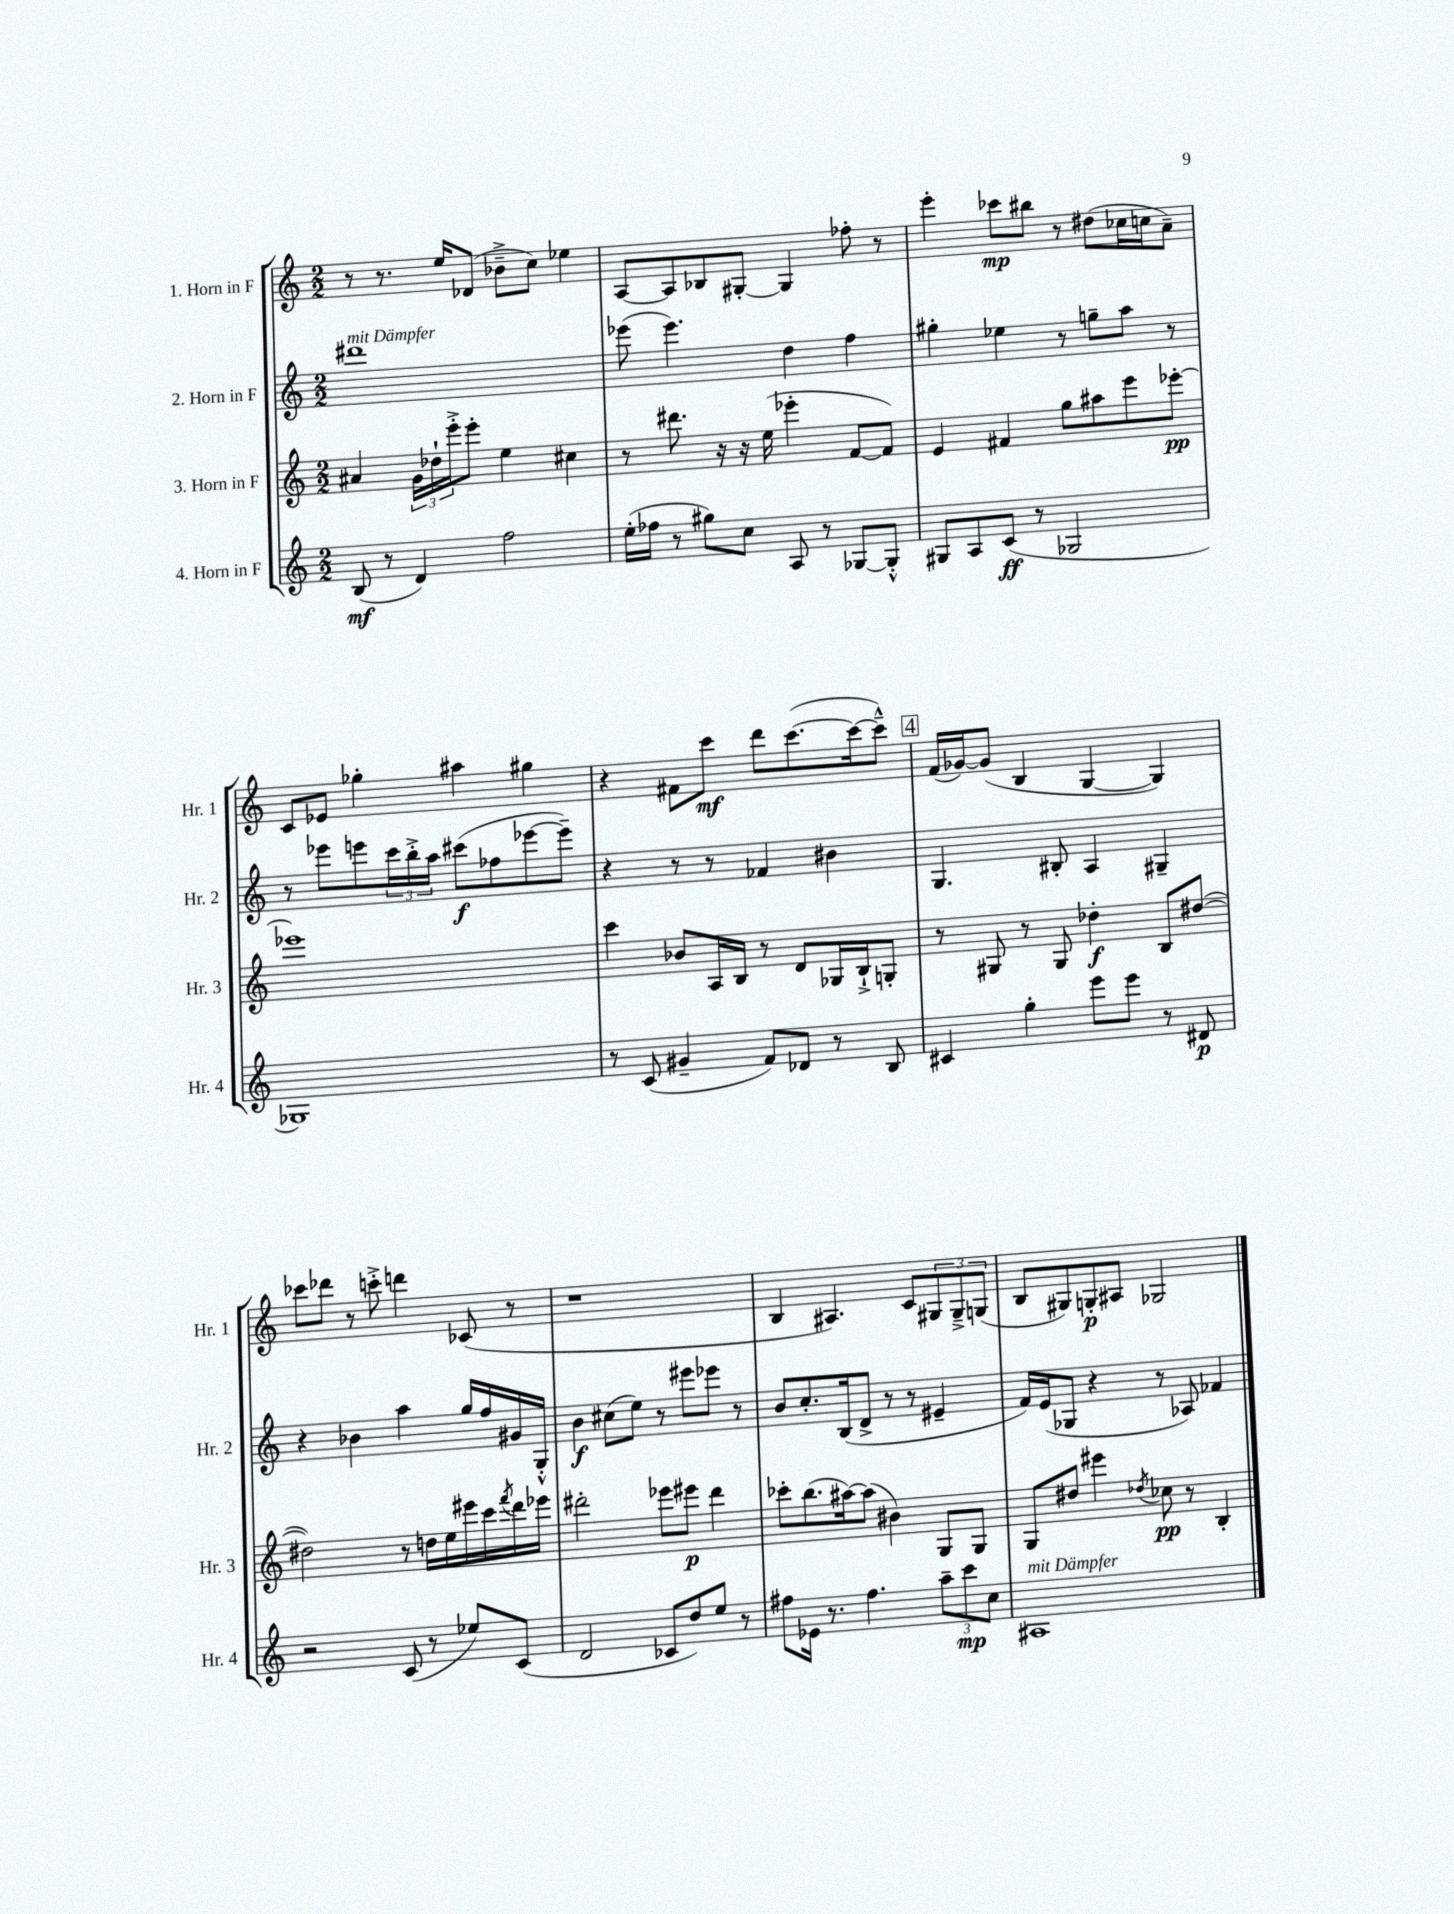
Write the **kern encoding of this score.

**kern	**kern	**kern	**kern
*staff4	*staff3	*staff2	*staff1
*clefG2	*clefG2	*clefG2	*clefG2
*k[]	*k[]	*k[]	*k[]
*M2/2	*M2/2	*M2/2	*M2/2
(8B/	4a#/	1ddd#	8r
8r	.	.	8.r
4d/)	24g\LL	.	.
.	24dd-`\	.	.
.	.	.	16ee/LK
.	24eee'^\J	.	.
.	8eee'\J	.	(8d-/J
2ff\	4ee\	.	8b-~^\L
.	.	.	8cc\J)
.	4cc#\	.	4ee-\
=	=	=	=
(16ee'\LL	8r	(8eee-\	[8A/L
16ff-\JJ	.	.	.
8r	8.ddd#\	4.eee-\)	8A/]
8gg#\L)	.	.	8B-/
.	16r	.	.
8cc\J	16r	.	[8G#'/J
.	(16ee\	.	.
8A/	4eee-'\	4dd\	4G#/]
8r	.	.	.
[8G-/L	[8f/L	4ff\	8ff-'\
8G-'^^/]J	8f/]J)	.	8r
=	=	=	=
8G#/L	4e/	4gg#'\	4eee'\
8A/	.	.	.
(8c/J	4f#/	4ee-\	8ccc-\L
8r	.	.	8bb#\J
2G-/	8gg\L	8r	8r
.	8aa#\	8gg~\L	(8dd#\L
.	8eee\	8aa\J	16cc-\L
.	.	.	16cc\J
.	[8eee-'\J	8r	8a~\J)
=	=	=	=
1G-)	1eee-]	8r	8c/L
.	.	8eee-\L	8e-/J
.	.	8eee\	4gg-'\
.	.	24ccc\L	.
.	.	24bb'^\	.
.	.	24aa\JJ	.
.	.	(8ccc#\L	4aa#\
.	.	8ff-\	.
.	.	[8eee-\	4gg#\
.	.	8eee-~\]J)	.
=	=	=	=
8r	4ccc\	4r	4r
(8c/	.	.	.
4g#~/	8b-/L	8r	8f#\L
.	16A/L	8r	8ccc\J
.	16B/JJ	.	.
8f/L)	8r	4f-/	8ddd\L
8d-/J	8d/L	.	([8.ccc\
8r	16G-/L	4b#\	.
.	16B`^/J	.	16ccc\_k
8B/	8G'/J	.	8ccc~^^\]J)
=	=	=	=
4c#/	8r	4.G/	(16f/LL
.	.	.	[16g-/J)
.	8G#/	.	(8g-/]J
4gg'\	8r	.	4B/
.	8G#/	8B#'/	.
8eee\L	4dd-'\	4A/	[4G/
8eee\J	.	.	.
8r	8B/L	4G#~/	4G/])
8d#/	([8dd#/J	.	.
=	=	=	=
2r	2dd#\])	4r	8ccc-\L
.	.	.	8ddd-\J
.	.	4b-\	8r
.	.	.	8ccc'^\
(8c/	8r	4aa\	4ddd\
8r	16dd\LL	.	.
.	16ee\	.	.
8ee-/L)	16eee#\	16gg/LL	(8c-/
.	16ccc\	16ff/	.
.	8qfff/	.	.
(8c/J	16ddd\	16g#/	8r
.	16eee-\JJ	16G'^^/JJ	.
=	=	=	=
2d/	2ddd#'\	4b\	1r
.	.	(8cc#\L	.
.	.	8ee\J)	.
8c-/L	8eee-\L	8r	.
8dd/)	8eee#\J	8eee#\L	.
8ee/J	4ddd#\	8eee-\J	.
8r	.	8r	.
=	=	=	=
8ff#\L	8ccc-'\L	8b/L	4B/
16e-\Jk	(8.bb\	8.cc'/	.
8.r	.	.	.
.	.	.	4.A#/)
.	[16aa#\k)	(16B/k	.
4.ff#\	(8aa#\]J	8d^/J	.
.	4b#\)	8r	.
.	.	8r	8c/L
12aa~\L	8G/L	4e#~/	12G#/
12ccc\	.	.	12G#~^/
.	8G/J	.	.
12cc\J	.	.	(12G/J
=	=	=	=
1A#	8G/L	16f/LL)	8B/L
.	.	(16e/J	.
.	8dd#/J	8G-/J	8G#/)
.	4eee#\	4r	8G'/
.	.	.	8A#/J
.	8qdd-/	.	.
.	8cc-\	8r	2G-/
.	8r	8A-/)	.
.	4B'/	4f-/	.
==	==	==	==
*-	*-	*-	*-
